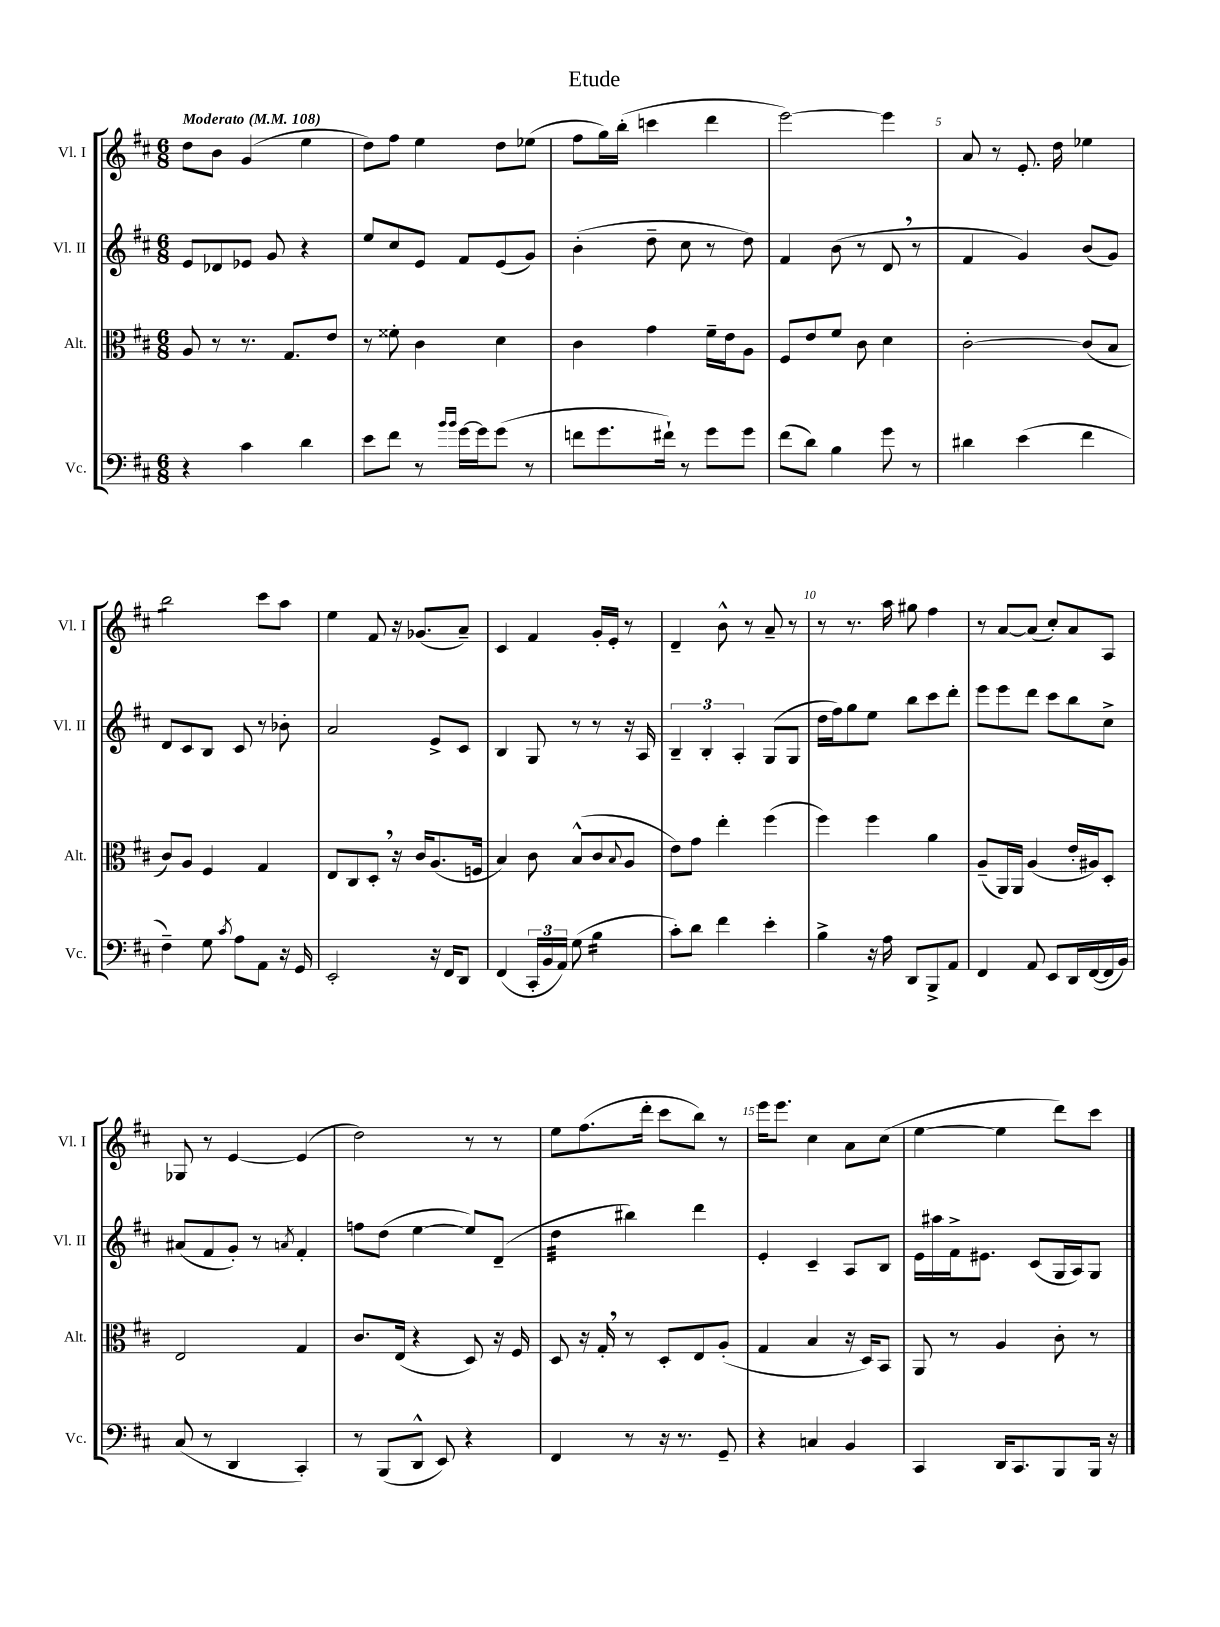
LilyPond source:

\header { title = "Etude" }
<<
\new StaffGroup <<
\new Staff = "s0" \with { instrumentName = "Vl. I" shortInstrumentName = "Vl. I" } {
    \clef treble \key d \major \numericTimeSignature \time 6/8 \tempo "Moderato" 4 = 108
    d''8 b'8 g'4( e''4 |
    d''8) fis''8 e''4 d''8 ees''8( |
    fis''8 g''16) b''16-.( c'''4 d'''4 |
    e'''2~) e'''4 |
    a'8 r8 e'8.-. d''16 ees''4 |
    b''2:8 cis'''8 a''8 |
    e''4 fis'8 r16 ges'8.( a'8--) |
    cis'4 fis'4 g'16-. e'16-. r8 |
    d'4-- b'8-^ r8 a'8-- r8 |
    r8 r8. a''16 gis''8 fis''4 |
    r8 a'8~ a'8( cis''8-.) a'8 a8 |
    ges8 r8 e'4~ e'4( |
    d''2) r8 r8 |
    e''8 fis''8.( d'''16-. cis'''8 b''8) r8 |
    e'''16 e'''8. cis''4 a'8 cis''8( |
    e''4~ e''4 d'''8) cis'''8 \bar "|." |
}
\new Staff = "s1" \with { instrumentName = "Vl. II" shortInstrumentName = "Vl. II" } {
    \clef treble \key d \major \numericTimeSignature \time 6/8
    e'8 des'8 ees'8 g'8 r4 |
    e''8 cis''8 e'8 fis'8 e'8( g'8) |
    b'4-.( d''8-- cis''8 r8 d''8) |
    fis'4 b'8( r8 d'8 \breathe r8 |
    fis'4 g'4) b'8( g'8) |
    d'8 cis'8 b8 cis'8 r8 bes'8-. |
    a'2 e'8-> cis'8 |
    b4 g8 r8 r8 r16 a16 |
    \tuplet 3/2 { b4-- b4-. a4-. } g8( g8 |
    d''16 fis''16) g''8 e''8 b''8 cis'''8 d'''8-. |
    e'''8 e'''8 d'''8 cis'''8 b''8 cis''8-> |
    ais'8( fis'8 g'8-.) r8 \acciaccatura { a'8 } fis'4-. |
    f''8 d''8( e''4~ e''8) d'8--( |
    d''4:32 bis''4) d'''4 |
    e'4-. cis'4-- a8 b8 |
    e'16 ais''16 fis'16-> eis'8. cis'8( g16 a16) g8 \bar "|." |
}
\new Staff = "s2" \with { instrumentName = "Alt." shortInstrumentName = "Alt." } {
    \clef alto \key d \major \numericTimeSignature \time 6/8
    a8 r8 r8. g8. e'8 |
    r8 fisis'8-. cis'4 d'4 |
    cis'4 g'4 fis'16-- e'16 a8 |
    fis8 e'8 fis'8 cis'8 d'4 |
    cis'2~-. cis'8( b8 |
    cis'8) a8 fis4 g4 |
    e8 cis8 d8-. \breathe r16 cis'16 a8.( f16 |
    b4) cis'8 b8-^( cis'8 \appoggiatura { b8 } a8 |
    e'8) g'8 e''4-. fis''4( |
    fis''4) fis''4 a'4 |
    a8--( a,16) a,16 a4( e'16-. ais16) d8-. |
    e2 g4 |
    cis'8. e16( r4 d8) r16 fis16 |
    d8 r16 g16-. \breathe r8 d8-. e8 a8-.( |
    g4 b4 r16 d16) b,8 |
    a,8 r8 a4 cis'8-. r8 \bar "|." |
}
\new Staff = "s3" \with { instrumentName = "Vc." shortInstrumentName = "Vc." } {
    \clef bass \key d \major \numericTimeSignature \time 6/8
    r4 cis'4 d'4 |
    e'8 fis'8 r8 \grace { b'16 b'16 } g'16~ g'16 g'8( r8 |
    f'8 g'8. fis'16-!) r8 g'8 g'8 |
    fis'8( d'8) b4 g'8 r8 |
    dis'4 e'4( fis'4 |
    fis4--) g8 \acciaccatura { cis'8 } a8 a,8 r16 g,16 |
    e,2-. r16 fis,16 d,8 |
    fis,4( \tuplet 3/2 { cis,16-. b,16 a,16) } g8( b4:16 |
    cis'8-.) d'8 fis'4 e'4-. |
    b4-> r16 a16 d,8 b,,8-> a,8 |
    fis,4 a,8 e,8 d,16 fis,16~( fis,16 b,16) |
    cis8( r8 d,4 cis,4-.) |
    r8 b,,8( d,8-^ e,8) r4 |
    fis,4 r8 r16 r8. g,8-- |
    r4 c4 b,4 |
    cis,4 d,16 cis,8. b,,8 b,,16 r16 \bar "|." |
}
>>
>>
\layout { \context { \Score \override BarNumber.break-visibility = ##(#f #t #t) barNumberVisibility = #(every-nth-bar-number-visible 5) } }
